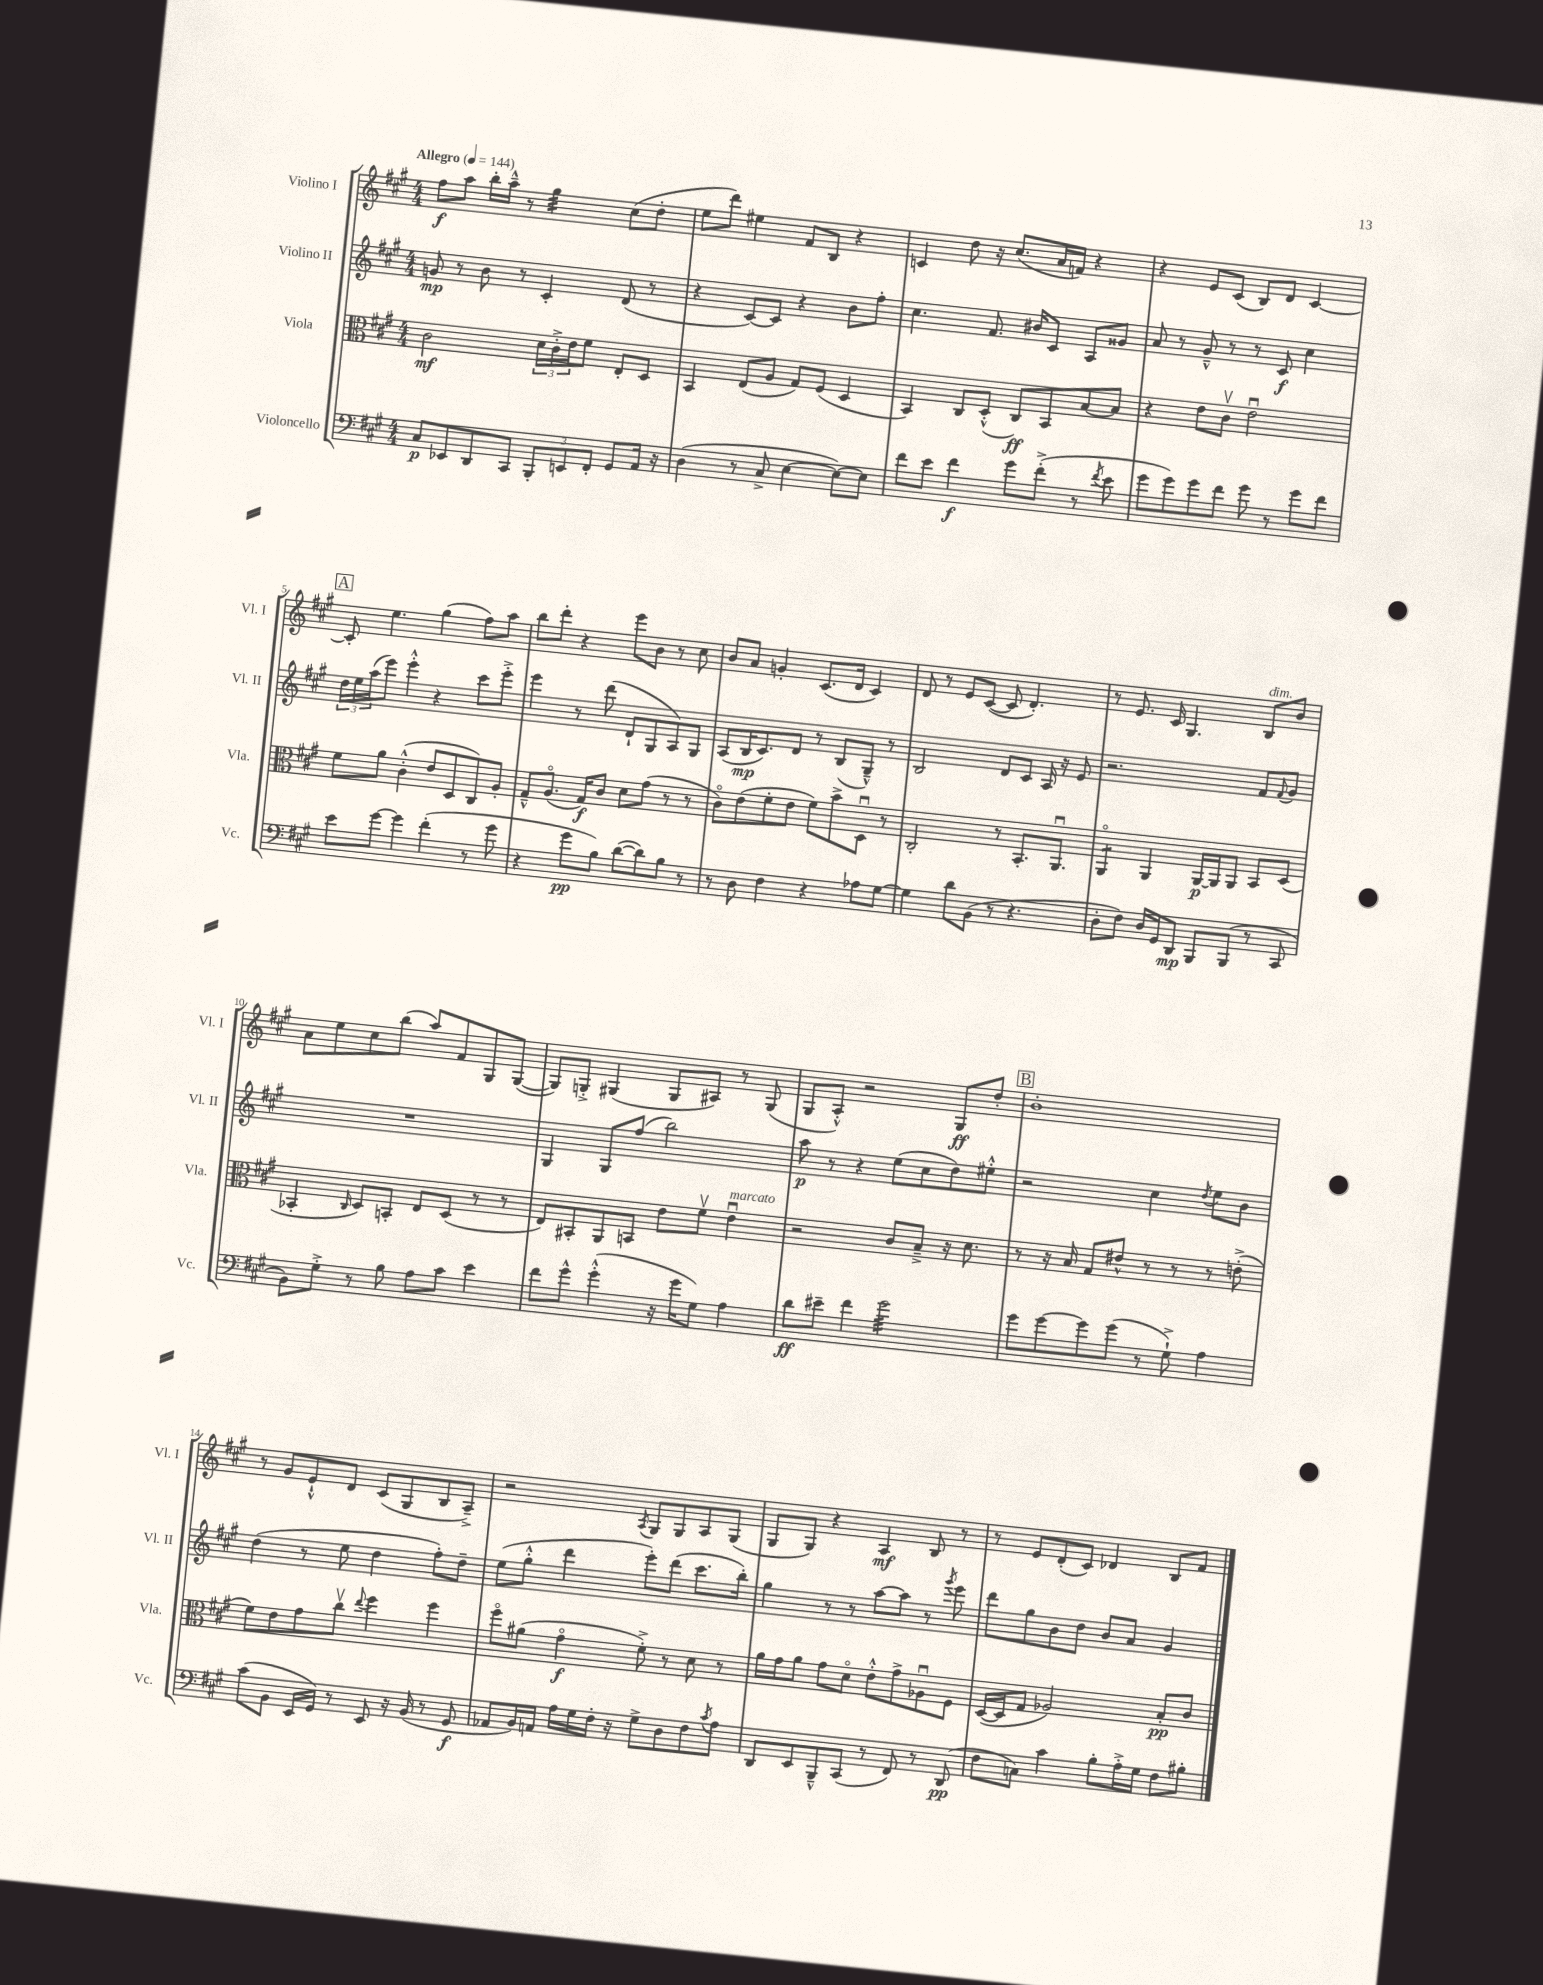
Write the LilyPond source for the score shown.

<<
\new StaffGroup <<
\new Staff = "s0" \with { instrumentName = "Violino I" shortInstrumentName = "Vl. I" } {
    \clef treble \key a \major \numericTimeSignature \time 4/4 \tempo "Allegro" 4 = 144
    fis''8\f a''8 b''16-. a''16---^ r8 gis''4:32 cis''8( d''8-. |
    e''8 d'''8) eis''4 fis'8 b8 r4 |
    c'4 d''8 r16 cis''8.( a'16 f'16) r4 |
    r4 e'8 cis'8( b8) d'8 cis'4~ |
    \mark \markup { \box "A" } cis'8-. e''4. gis''4( fis''8) a''8 |
    b''8 d'''8-. r4 e'''8 b'8 r8 cis''8 |
    b'8 a'8 g'4-. cis'8.( d'16 cis'4) |
    d'8 r8 e'8 cis'8~( cis'8 d'4.-.) |
    r8 e'8. cis'16 gis4. b8^\markup { \italic "dim." } b'8 |
    a'8 e''8 cis''8 b''8( a''8) fis'8 gis8 gis8~( |
    gis8) g8-.-> gis4( gis8 ais8) r8 gis8( |
    gis8 a8-.-^) r2 gis8\ff d''8-. |
    \mark \markup { \box "B" } b'1-. |
    r8 gis'8 e'8-!-^ d'8 cis'8( gis8 b8 a8--->) |
    r2 \acciaccatura { a8 } gis8 gis8 a8 gis8( |
    gis8 gis8) r4 a4\mf b8 r8 |
    r8 e'8 d'8-.( cis'8) des'4 b8 fis'8 \bar "|." |
}
\new Staff = "s1" \with { instrumentName = "Violino II" shortInstrumentName = "Vl. II" } {
    \clef treble \key a \major \numericTimeSignature \time 4/4
    g'8\mp r8 b'8 r8 cis'4-. d'8( r8 |
    r4 cis'8~) cis'8 r4 b'8 fis''8-. |
    cis''4. fis'8. bis'16 cis'8 a8 gisis'8 |
    a'8 r8 gis'8---^ r8 r8 cis'8\f cis''4 |
    \mark \markup { \box "A" } \tuplet 3/2 { d''16 e''16 a''16( } e'''8) e'''4-.-^ r4 cis'''8 e'''8-.-> |
    e'''4 r8 d'''8( d'8-! gis8 a8) gis8 |
    a8( b16\mp cis'8.) d'8 r8 b8( gis8---^) r8 |
    b2 d'8 cis'8 a16 r16 e'8 |
    r2. fis'8 \appoggiatura { fis'8 } gis'8 |
    R1 |
    gis4 gis8 fis''8( b''2) |
    a''8\p r8 r4 e''8( cis''8 d''8) eis''8-.-^ |
    \mark \markup { \box "B" } r2 cis''4 \acciaccatura { d''8 } e''8 b'8 |
    d''4( r8 e''8 d''4 fis''8-.) d''8-- |
    e''8( gis''8-.-^ d'''4 e'''8-.) d'''8( cis'''8. b''16-.) |
    gis''4 r8 r8 a''8~ a''8 r8 \acciaccatura { gis'''8 } e'''8 |
    d'''8 gis''8 b'8 d''8 b'8 a'8 gis'4 \bar "|." |
}
\new Staff = "s2" \with { instrumentName = "Viola" shortInstrumentName = "Vla." } {
    \clef alto \key a \major \numericTimeSignature \time 4/4
    cis'2\mf \tuplet 3/2 { d'16 cis'16-.-> e'16 } fis'8 e8-. d8 |
    b,4 e8( a8 gis8) fis8( d4 |
    b,4) cis8 d8-.-^( cis8\ff) b,8 b8~ b8 |
    r4 e'8 cis'8\upbow e'2\downbow |
    \mark \markup { \box "A" } fis'8 a'8 cis'4-.-^( e'8 d8 cis8) a8-. |
    gis8---^ a8.\flageolet( gis16\f) cis'8 d'8 gis'8( r8 r8 |
    cis'8\flageolet) e'8( fis'8-. e'8 fis'8) b'8-> d8\downbow r8 |
    cis2-. r8 b,8.-. a,8.\downbow |
    a,4:8\flageolet a,4 a,16~\p a,16 a,8 b,8 d8( |
    bes,4-. \grace { cis16 } d8) b,8-. e8 d8( r8 r8 |
    e8) bis,8-. a,8 b,8 e'8 fis'8\upbow e'4\downbow^\markup { \italic "marcato" } |
    r2 cis'8 b8---> r16 d'8. |
    \mark \markup { \box "B" } r8 r16 b16 gis8 eis'8-^ r8 r8 r8 e'8-.->( |
    fis'8) e'8 gis'8 cis''8\upbow \appoggiatura { e''8 } fis''4 fis''4 |
    fis''8\flageolet ais'8( gis'4\flageolet\f fis'8-.->) r8 d'8 r8 |
    a'16 gis'16 a'8 gis'8 d'8\flageolet e'8-.-^ gis'8-> aes8\downbow fis8 |
    d16~( d16 gis8 aes2) b8-.\pp cis'8 \bar "|." |
}
\new Staff = "s3" \with { instrumentName = "Violoncello" shortInstrumentName = "Vc." } {
    \clef bass \key a \major \numericTimeSignature \time 4/4
    cis8\p ees,8 d,8 cis,8 \tuplet 3/2 { b,,8-. e,8 fis,8-. } gis,8 a,16 r16 |
    d4( r8 cis8-> e4~ e8~) e8 |
    fis'8 e'8 fis'4\f gis'8 fis'8-.->( r8 \acciaccatura { fis'8 } e'8 |
    gis'8 gis'8) gis'8 fis'8 gis'8 r8 gis'8 fis'8 |
    \mark \markup { \box "A" } e'8 gis'8~ gis'4 fis'4-.( r8 gis'8 |
    r4 gis'8\pp b8) d'8~( d'8) b8 r8 |
    r8 d8 fis4 r4 aes8 gis8~ |
    gis4 d'8 b,8( r8 r4. |
    d8-. fis8) d16 gis,16 d,8\mp b,,8 b,,8( r8 cis,8 |
    b,8) gis8-.-> r8 b8 a8 cis'8 e'4 |
    fis'8 gis'8-^ gis'4-.-^( r16 gis'16 gis8) a4 |
    d'8\ff eis'8-- fis'4 gis'2:32 |
    \mark \markup { \box "B" } gis'8 gis'8~ gis'8 gis'8( r8 gis8-!->) a4 |
    cis'8( b,8 e,16 gis,16) r8 e,8 r16 b,16( r8 gis,8\f |
    aes,8 b,16) a,16 a16 gis16 fis16-. r16 gis8-> d8 fis8 \acciaccatura { cis'8 } a8 |
    d,8 e,8 b,,8---^ cis,8( r8 fis,8) r8 d,8\pp( |
    fis8 c8) cis'4 b8-. a16-.-> gis16 fis8 bis8-. \bar "|." |
}
>>
>>
